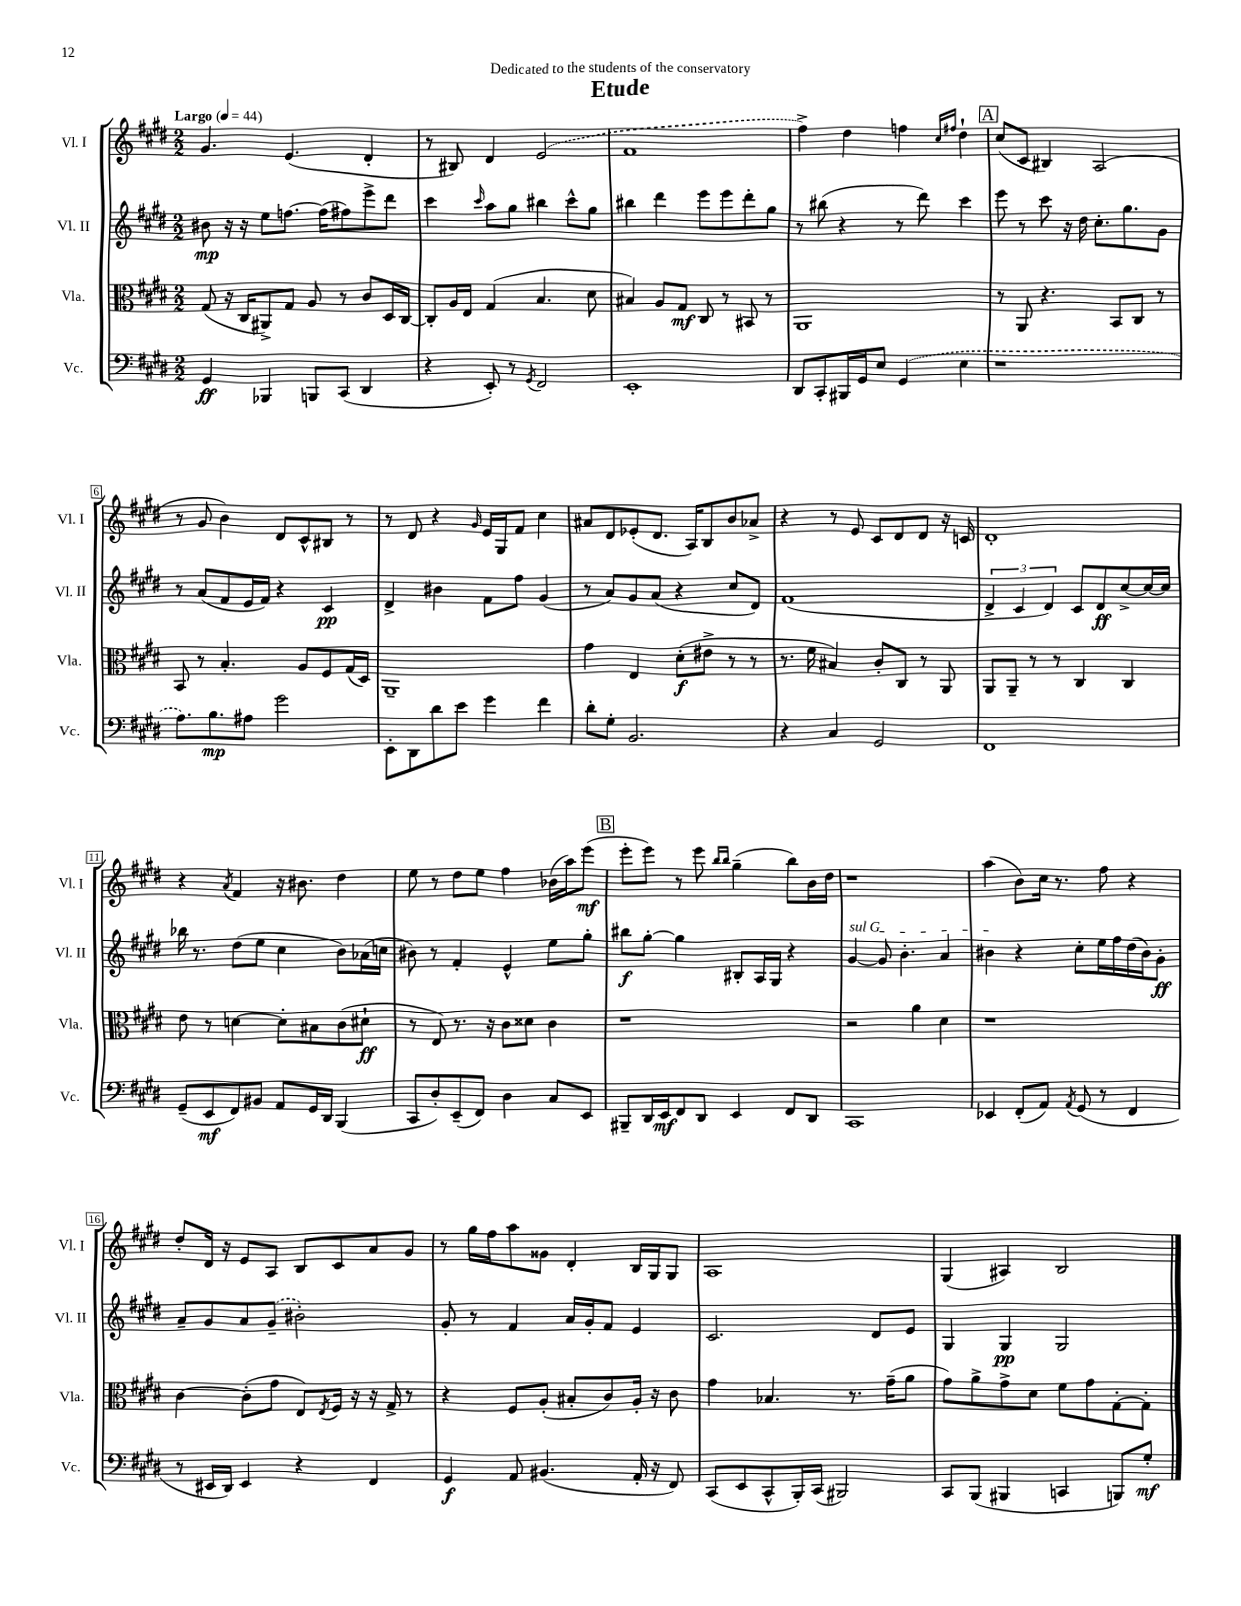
\header { title = "Etude" dedication = "Dedicated to the students of the conservatory" }
<<
\new StaffGroup <<
\new Staff = "s0" \with { instrumentName = "Vl. I" shortInstrumentName = "Vl. I" } {
    \clef treble \key e \major \numericTimeSignature \time 2/2 \tempo "Largo" 4 = 44
    gis'4. e'4.( dis'4-. |
    r8 bis8) dis'4 \once \slurDashed e'2( |
    fis'1 |
    fis''4->) dis''4 f''4 \grace { cis''16 fis''16 } dis''4-! |
    \mark \markup { \box "A" } cis''8( cis'8 bis4) a2( |
    r8 gis'8 b'4) dis'8 cis'8-^ bis8 r8 |
    r8 dis'8 r4 \grace { gis'16 } e'16 gis16 fis'8 cis''4 |
    ais'8 dis'8 ees'8-.( dis'8. a16) b8 b'8 aes'8-> |
    r4 r8 e'8 cis'8 dis'8 dis'8 r16 c'16 |
    dis'1-. |
    r4 \acciaccatura { a'8 } fis'4 r16 bis'8. dis''4 |
    e''8 r8 dis''8 e''8 fis''4 bes'16( a''16) e'''8\mf( |
    \mark \markup { \box "B" } e'''8-. e'''8) r8 e'''8 \grace { b''16 b''16 } gis''4--( b''8) b'16 dis''16 |
    r1 |
    a''4( b'8) cis''16 r8. fis''8 r4 |
    dis''8-. dis'16 r16 e'8 a8 b8 cis'8 a'8 gis'8 |
    r8 gis''16 fis''16 a''8 gisis'8 dis'4-. b16 gis16 gis8 |
    a1 |
    gis4( ais4) b2 \bar "|." |
}
\new Staff = "s1" \with { instrumentName = "Vl. II" shortInstrumentName = "Vl. II" } {
    \clef treble \key e \major \numericTimeSignature \time 2/2
    bis'8\mp r16 r16 e''8 f''8.~ f''16( fis''8) e'''8-> dis'''8 |
    cis'''4 \grace { cis'''16 } a''8 gis''8 bis''4 cis'''8-^ gis''8 |
    bis''4 dis'''4 e'''8 e'''8 dis'''8-. gis''8 |
    r8 bis''8( r4 r8 dis'''8) cis'''4 |
    \mark \markup { \box "A" } e'''8 r8 cis'''8 r16 dis''16 cis''8.-. gis''8. gis'8 |
    r8 a'8( fis'8 e'16 fis'16) r4 cis'4\pp |
    dis'4-> bis'4 fis'8 fis''8 gis'4( |
    r8 a'8) gis'8 a'8( r4 cis''8 dis'8) |
    fis'1( |
    \tuplet 3/2 { dis'4-> cis'4 dis'4) } cis'8 dis'8\ff cis''8~-> cis''16~ cis''16 |
    bes''16 r8. dis''8( e''8 cis''4 b'8) aes'16( c''16 |
    bis'8) r8 fis'4-. e'4-^ e''8 gis''8-. |
    \mark \markup { \box "B" } bis''8\f gis''8~-. gis''4 bis8-. a16 gis16 r4 |
    \once \override TextSpanner.bound-details.left.text = \markup { \italic "sul G" } gis'4~\startTextSpan gis'8 b'4.-. a'4 |
    bis'4\stopTextSpan r4 cis''8-. e''16 fis''16 dis''16( bis'16) gis'8-.\ff |
    a'8-- gis'8 a'8 \once \slurDashed gis'8--( bis'2-.) |
    gis'8-. r8 fis'4 a'16 gis'16-. fis'8 e'4 |
    cis'2. dis'8 e'8 |
    gis4 gis4\pp gis2 \bar "|." |
}
\new Staff = "s2" \with { instrumentName = "Vla." shortInstrumentName = "Vla." } {
    \clef alto \key e \major \numericTimeSignature \time 2/2
    gis8( r16 cis16 ais,8->) gis8 a8 r8 cis'8 dis16 cis16~ |
    cis8-. a16 e16 gis4( b4. dis'8 |
    bis4) a8 gis8\mf cis8 r8 bis,8 r8 |
    a,1 |
    \mark \markup { \box "A" } r8 a,8 r4. b,8 cis8 r8 |
    b,8 r8 b4.-. a8 fis8 gis16( dis16) |
    a,1-- |
    gis'4 e4 dis'8-.\f( eis'8-> r8 r8 |
    r8. fis'16 bis4) cis'8-. cis8 r8 a,8 |
    a,8 a,8-- r8 r8 cis4 cis4 |
    e'8 r8 d'4~ d'8-. bis8 cis'8( dis'8-!\ff |
    r8 e8) r8. r16 cis'8 disis'8 cis'4 |
    \mark \markup { \box "B" } r1 |
    r2 a'4 dis'4 |
    r1 |
    cis'4~ cis'8-.( gis'8 e8) \acciaccatura { e8 } fis16 r16 r16 gis16-> r8 |
    r4 fis8 a8-.( bis8-. cis'8) a16-. r16 cis'8 |
    gis'4 bes4. r8. gis'16--( a'8 |
    gis'8) a'8-> gis'8-> dis'8 fis'8 gis'8 gis8~-. gis8-. \bar "|." |
}
\new Staff = "s3" \with { instrumentName = "Vc." shortInstrumentName = "Vc." } {
    \clef bass \key e \major \numericTimeSignature \time 2/2
    gis,4\ff bes,,4 b,,8 cis,8( dis,4 |
    r4 e,8-.) r8 \acciaccatura { gis,8 } fis,2 |
    e,1-. |
    dis,8 cis,8-. bis,,16 gis,16 e8 \once \slurDashed gis,4( e4 |
    \mark \markup { \box "A" } r1 |
    a8.) b8.\mp ais8 gis'2 |
    e,8-. dis,8 dis'8 e'8 gis'4 fis'4 |
    dis'8-. gis8-. b,2. |
    r4 cis4 gis,2 |
    fis,1 |
    gis,8--( e,8\mf fis,8) bis,8 a,8 gis,16 dis,16 b,,4( |
    cis,8 dis8-.) e,8--( fis,8) dis4 cis8 e,8 |
    \mark \markup { \box "B" } bis,,8-- dis,16 e,16\mf fis,8 dis,8 e,4 fis,8 dis,8 |
    cis,1 |
    ees,4 fis,8-.( a,8) \acciaccatura { a,8 } gis,8( r8 fis,4 |
    r8 eis,16 dis,16) eis,4 r4 fis,4 |
    gis,4\f a,8 bis,4.( a,16-. r16 fis,8) |
    cis,8( e,8 cis,8-^ b,,16-.) cis,16( bis,,2) |
    cis,8 b,,8( bis,,4 c,4 b,,8) gis8-.\mf \bar "|." |
}
>>
>>
\layout { \context { \Score \override BarNumber.stencil = #(make-stencil-boxer 0.1 0.3 ly:text-interface::print) } }
